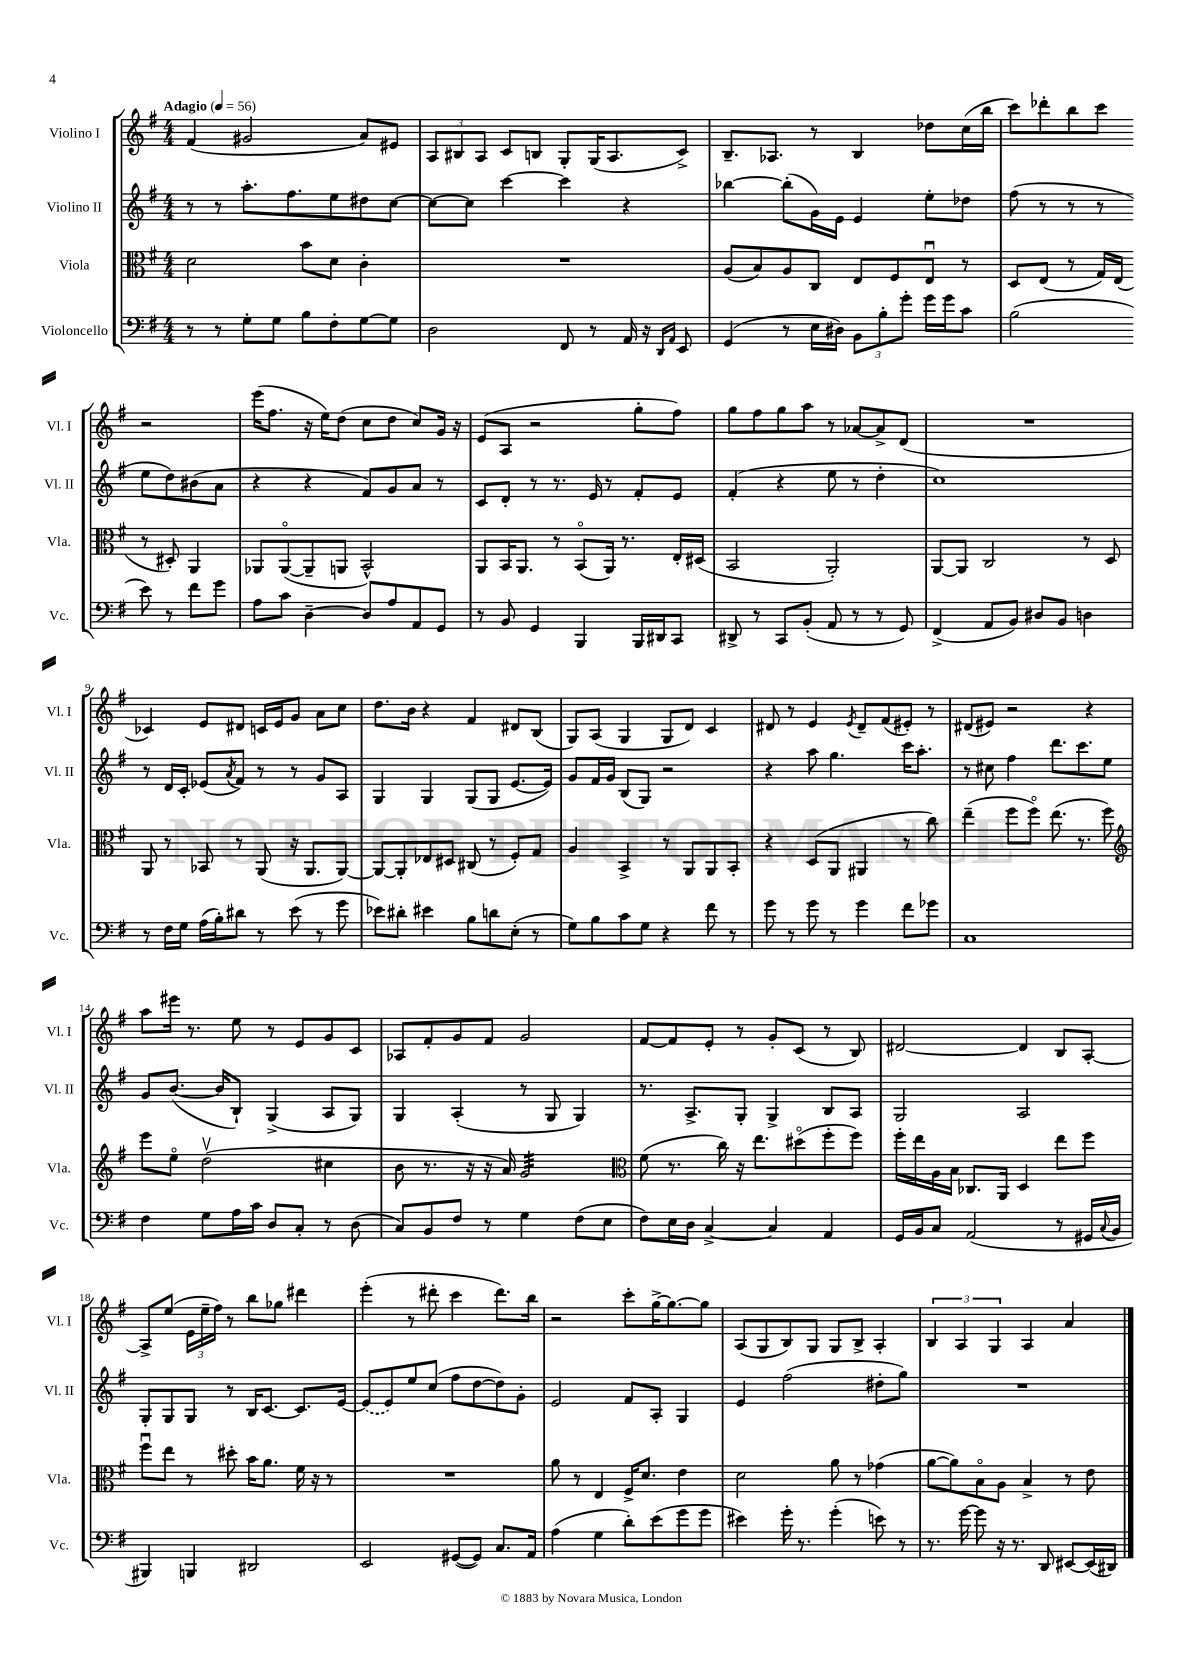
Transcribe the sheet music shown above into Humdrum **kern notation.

**kern	**kern	**kern	**kern
*part4	*part3	*part2	*part1
*staff4	*staff3	*staff2	*staff1
*I"Violoncello	*I"Viola	*I"Violino II	*I"Violino I
*I'Vc.	*I'Vla.	*I'Vl. II	*I'Vl. I
*clefF4	*clefC3	*clefG2	*clefG2
*k[f#]	*k[f#]	*k[f#]	*k[f#]
*M4/4	*M4/4	*M4/4	*M4/4
*MM56	*MM56	*MM56	*MM56
=1	=1	=1	=1
!	!	!	!LO:TX:a:B:t=Adagio
8r	2d\	8r	(4f#/
8r	.	8r	.
8G'\L	.	8.aa'\L	2g#X/
8G\J	.	.	.
.	.	8.ff#\	.
8B\L	8b\L	.	.
8F#'\	8d\J	8ee\	.
[8G\	4c'\	8dd#X\	8a/L)
8G\J]	.	[8cc\J	8e#X/J
=2	=2	=2	=2
2D\	1r	8cc\L_	12A/L
.	.	.	12B#X/
.	.	8cc\J]	.
.	.	.	12A/J
.	.	[4ccc\	8c/L
.	.	.	8Bn/J
8FF#/	.	4ccc\]	8G'/L
8r	.	.	(16G/K
.	.	.	8.A/
16AA/	.	4r	.
16r	.	.	.
16qqDD/LL	.	.	.
16qqAA/JJ	.	.	.
8EE/	.	.	8c^/J)
=3	=3	=3	=3
(4GG/	(8A/L	[4bb-X\	8.B~/L
.	8B/)	.	.
.	.	.	8.A-X/J
8r	8A/	(8bb-'\L]	.
16E\LL	8C/J	16g\L)	8r
16D#X\JJ)	.	16e\JJ	.
12BB\L	8E/L	4e/	4B/
12B'\	.	.	.
.	8F#/	.	.
12g'\J	.	.	.
16g\LL	8Eu/J	8ee'\L	8dd-X\L
16g\J	.	.	.
8c\J	8r	8dd-X\J	(16cc\L
.	.	.	16bb\JJ
=4	=4	=4	=4
(2B\	8D/L	(8ff#\	8ccc\L)
.	(8E/J	8r	8ddd-X'\
.	8r	8r	8bb\
.	16G/LL)	8r	8ccc\J
.	(16E/JJ	.	.
8e\)	8r	8ee\L	2r
8r	8D#X'/)	8dd\)	.
8f#\L	4AA/	(8b#X\	.
8g\J	.	8a\J	.
!!LO:LB:g=z
=5	=5	=5	=5
8A\L	8AA-X/L	4r	(16eee\KL
.	.	.	8.ff#\J
8c\J	([8AA-/	.	.
[4D~\	8AA-~/]	4r	16r
.	.	.	16ee\KL)
.	8AAn/J	.	(8dd\J
8D/L]	2BB^^/)	8f#/L)	8cc\L
8A/	.	8g/	8dd\J
8AA/	.	8a/J	8cc/L)
8GG/J	.	8r	16g/Jk
.	.	.	16r
=6	=6	=6	=6
8r	8AA/L	8c/L	(8e/L
8BB/	16BB/K	8d'/J	8A/J
.	8.AA/J	.	.
4GG/	.	8r	2r
.	8r	8.r	.
4BBB/	(8BB/L	.	.
.	.	16e/	.
.	16AA/Jk)	8r	.
.	8.r	.	.
16BBB/LL	.	8f#'/L	8gg'\L
16DD#X/J	.	.	.
8CC/J	16E'/LL	8e/J	8ff#\J)
.	(16D#X/JJ	.	.
=7	=7	=7	=7
8DD#X^/	2BB/	(4f#'/	8gg\L
8r	.	.	8ff#\
8CC/L	.	4r	8gg\
(8BB'/J	.	.	8aa\J
8AA/	2AA'/)	8ee\	8r
8r	.	8r	[8a-X/L
8r	.	4dd'\	8a-^/]
8GG/)	.	.	(8d/J
=8	=8	=8	=8
(4FF#^/	[8AA/L	1cc)	1r
.	8AA/J]	.	.
8AA/L	2C/	.	.
8BB/J)	.	.	.
8D#X/L	.	.	.
8BB/J	.	.	.
4Dn\	8r	.	.
.	8D/	.	.
!!LO:LB:g=z
=9	=9	=9	=9
8r	8AA/	8r	4c-X/)
16F#\LL	8r	16d/LL	.
16G\JJ	.	16c'/JJ	.
(16A\LL	8BB-X/	(8e-X/L	8e/L
16B'\J)	.	.	.
.	.	8qa/	.
8d#X\J	8r	8f#/J)	8d#X/J
8r	(8AA/	8r	16cn/LL
.	.	.	16e/J
(8e\	16r	8r	8g/J
.	8.AA/L	.	.
8r	.	8g/L	8a\L
8g\	[8AA/J)	8A/J	8cc\J
=10	=10	=10	=10
8e-X\L)	8AA/L_	4G/	8.dd\L
8d#X'\J	8AA'/]	.	.
.	.	.	16b\Jk
4e#X\	8E-X/	4G/	4r
.	8D#X/J	.	.
8B\L	(8C#X/	(8G/L	4f#/
8dn\	8r	8G/J	.
(8E'\J	8F#'/L)	[8.e/L	8d#X/L
8r	8G/J	.	(8B/J
.	.	16e/Jk])	.
=11	=11	=11	=11
8G\L)	4A/	8g/L	8G/L)
8B\	.	16f#/L	(8A/J
.	.	16g/JJ	.
8c\	4BB^/	(8B/L	4G/
8G\J	.	8G/J)	.
4r	8r	2r	8G/L
.	8AA/L	.	8d/J)
8f#\	8AA/	.	4c/
8r	8BB'/J	.	.
=12	=12	=12	=12
8g\	4r	4r	8d#X/
8r	.	.	8r
8g\	(8D/L	8aa\	4e/
8r	8AA/J	4.gg\	.
.	.	.	8qe/
4g\	4AA#X/	.	8d#~/L
.	.	.	(8f#/
8f#\L	8r	16ccc\KL	8e#X'/J)
.	.	8.aa'\J	.
8g-X\J	8cc\)	.	8r
=13	=13	=13	=13
1C	(4ee~\	8r	(8d#X/L
.	.	8cc#X\	8e#X/J)
.	8ff#\L	4ff#\	2r
.	8ff#\J)	.	.
.	(8.ee\	8.ddd\L	.
.	8.r	8.ccc\	.
.	.	.	4r
.	8ff#\)	8ee\J	.
!!LO:LB:g=z
=14	=14	=14	=14
*	*clefG2	*	*
4F#\	8eee\L	8g/L	8aa\L
.	8ee\J	([8.b/J	16eee#X\Jk
.	.	.	8.r
8G\L	(2ddv\	.	.
.	.	16b/KL]	.
16A\L	.	8B`/J)	8ee\
16c\JJ	.	.	.
8D/L	.	(4G^/	8r
8C'/J	.	.	8e/L
8r	4cc#X\	8A/L	8g/
(8D\	.	8G/J)	8c/J
=15	=15	=15	=15
8C/L)	8b\	4G/	8A-X/L
8BB/	8.r	.	8f#'/
8F#/J	.	(4A'/	8g/
.	16r	.	.
8r	16r	.	8f#/J
.	16a/)	.	.
*	*tremolo	*	*
4G\	32g/LLL	8r	2g/
.	32g/	.	.
.	32g/	.	.
.	32g/	.	.
.	32g/	8G/	.
.	32g/	.	.
.	32g/	.	.
.	32g/	.	.
(8F#\L	32g/	4G/)	.
.	32g/	.	.
.	32g/	.	.
.	32g/	.	.
8E\J	32g/	.	.
.	32g/	.	.
.	32g/	.	.
.	32g/JJJ	.	.
*	*Xtremolo	*	*
=16	=16	=16	=16
*	*clefC3	*	*
8F#\L)	(8f#\	8.r	[8f#/L
16E\L	8.r	.	8f#/]
16D\JJ	.	8.A^/L	.
[4C^/	.	.	8e'/J
.	16cc\)	.	.
.	16r	8G'/J	8r
.	8.ee\L	.	.
4C/]	.	4G^/	8g'/L
.	(8dd#X\	.	(8c/J
4AA/	8ff#'\	8B/L	8r
.	8ff#\J)	8A/J	8B/)
=17	=17	=17	=17
16GG/LL	16ff#'\LL	2G/	[2d#X/
16BB/J	16ee\	.	.
8C/J	16A\	.	.
.	16B\JJ	.	.
(2AA/	8.C-X/L	.	.
.	16AA/Jk	.	.
.	4D/	2A/	4d#/]
8r	8ee\L	.	8B/L
16GG#X/LL	8ff#\J	.	[8A'/J
8qqC/	.	.	.
16BB/JJ	.	.	.
!!LO:LB:g=z
=18	=18	=18	=18
4BBB#X/)	8ff#u\L	8G'/L	8A^/L]
.	8ee\J	8G/	(8ee/J
4BBBn/	8r	8G/J	24e\LL
.	.	.	24ee~\
.	.	.	24ff#\JJ)
.	8dd#X'\	8r	8r
2DD#X/	16b\KL	16B/KL	8bb\L
.	8.a\J	[8.c/J	.
.	.	.	8gg-X\J
.	16f#\	8.c/L]	4ddd#X\
.	16r	.	.
.	8r	.	.
.	.	[16e/Jk	.
=19	=19	=19	=19
2EE/	1r	(8e/L]	(4eee'\
.	.	8e/)	.
.	.	8ee/	8r
.	.	(8cc/J	8ddd#X'\
([8GG#X/L	.	8ff#\L	4ccc\
8GG#/J])	.	[8dd\	.
8.C/L	.	8dd\])	8.ddd#\L)
.	.	8g'\J	.
16AA/Jk	.	.	16bb\Jk
=20	=20	=20	=20
(4A\	8a\	2e/	2r
.	8r	.	.
4G\	4E/	.	.
8d'\L)	16F#^/KL	8f#/L	8ccc'\L
.	8.d/J	.	.
(8e\	.	8A'/J	[16gg^\K
.	.	.	8.gg\_
8g\	4e\	4G/	.
8g\J	.	.	8gg\J]
=21	=21	=21	=21
4e#X\)	2d\	4e/	(8A/L
.	.	.	8G/
16g'\	.	(2ff#\	8B/)
8.r	.	.	.
.	.	.	8G/J
(4g'\	8a\	.	8G/L
.	8r	.	8B^/J
8en\)	(4g-X\	8dd#X'\L	4A'/
8r	.	8gg\J)	.
=22	=22	=22	=22
8.r	[8a\L	1r	6B/
.	8a\])	.	.
.	.	.	6A/
[16g\	.	.	.
8g\]	8B\	.	.
.	.	.	6G/
16r	8A\J	.	.
8.r	.	.	.
.	4B^/	.	4A/
8DD/	.	.	.
[8EE#X/L	8r	.	4a/
(16EE#/L]	8e\	.	.
16DD#X/JJ)	.	.	.
==	==	==	==
*-	*-	*-	*-
